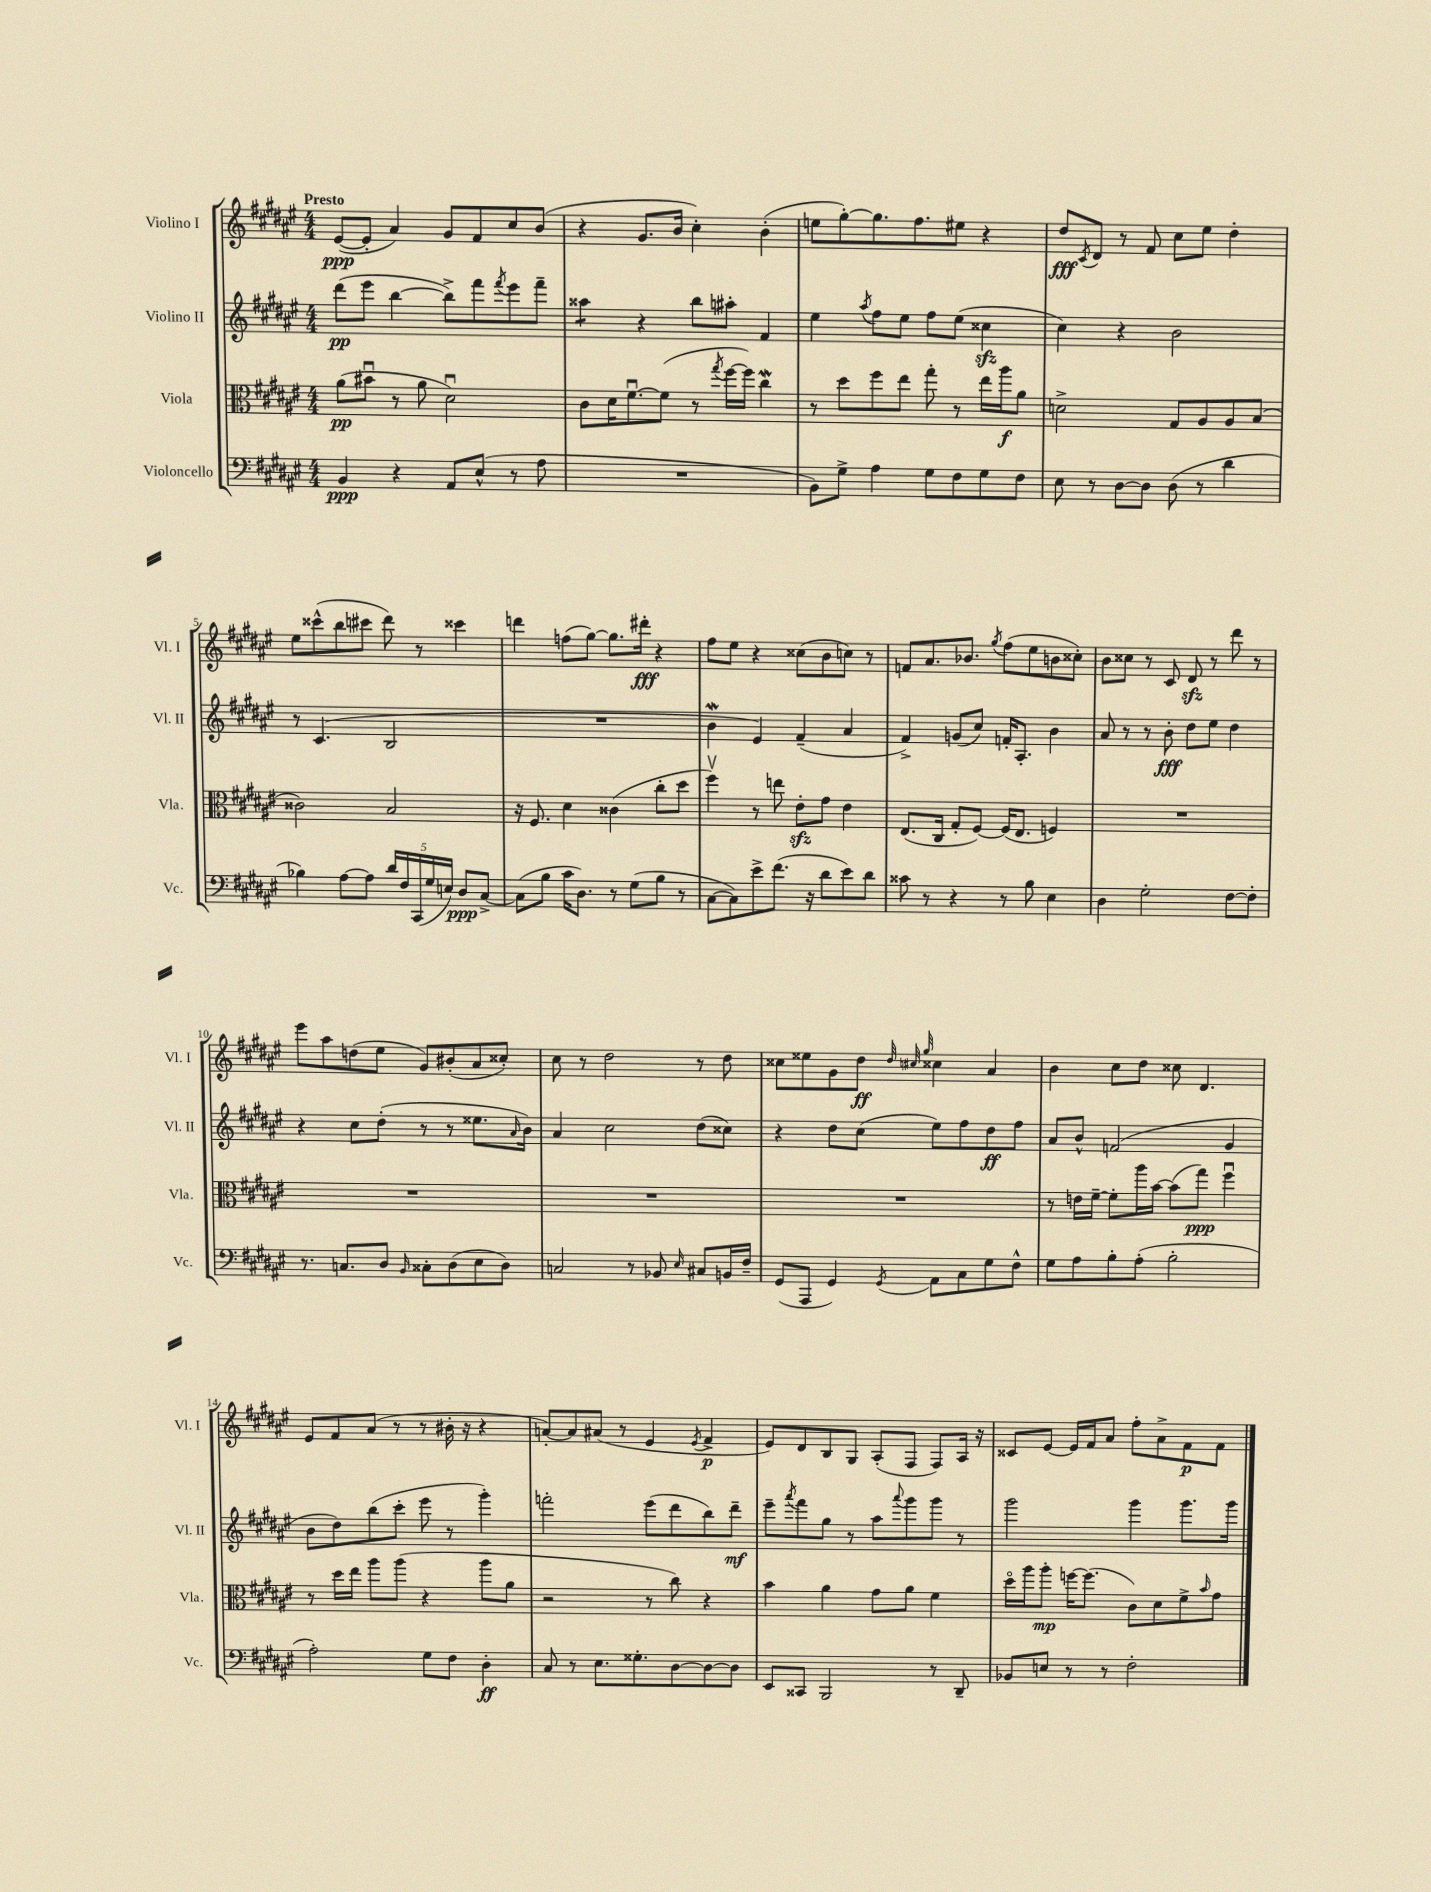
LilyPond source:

<<
\new StaffGroup <<
\new Staff = "s0" \with { instrumentName = "Violino I" shortInstrumentName = "Vl. I" } {
    \clef treble \key fis \major \numericTimeSignature \time 4/4 \tempo "Presto"
    eis'8~\ppp( eis'8-. ais'4) gis'8 fis'8 cis''8 b'8( |
    r4 gis'8. b'16 cis''4-.) b'4-.( |
    e''8 gis''8~-.) gis''8. fis''8. eis''8 r4 |
    dis''8\fff \acciaccatura { cis'8 } dis'8 r8 fis'8 cis''8 eis''8 dis''4-. |
    eis''8 cisis'''8-^( b''8 cis'''8 dis'''8) r8 cisis'''4 |
    d'''4 f''8( gis''8~) gis''8. dis'''16-.\fff r4 |
    fis''8 eis''8 r4 cisis''8( b'8 c''8) r8 |
    f'8 ais'8. bes'8. \acciaccatura { gis''8 } fis''8( eis''8 b'8 cisis''8-.) |
    b'8 cisis''8 r8 cis'8 dis'8\sfz r8 dis'''8 r8 |
    eis'''8 ais''8 d''8( eis''8 gis'8) bis'8-.( ais'8 cisis''8-.) |
    cis''8 r8 dis''2 r8 dis''8 |
    cisis''8 eisis''8 gis'8 dis''8\ff \grace { dis''32 cis''32 gis''32 } cisis''4 ais'4 |
    b'4 cis''8 dis''8 cisis''8 dis'4. |
    eis'8 fis'8 ais'8( r8 r8 bis'16-. r16 r4 |
    a'8~-.) a'8 ais'8( r8 eis'4 \acciaccatura { eis'8 } fis'4->\p |
    eis'8) dis'8 b8 gis8 ais8-.( fis8 fis8) ais16 r16 |
    cisis'8 eis'8~ eis'16 fis'16 ais'8 fis''8-. ais'8-> fis'8\p fis'8 \bar "|." |
}
\new Staff = "s1" \with { instrumentName = "Violino II" shortInstrumentName = "Vl. II" } {
    \clef treble \key fis \major \numericTimeSignature \time 4/4
    dis'''8\pp( eis'''8 b''4~ b''8->) fis'''8 \acciaccatura { fis'''8 } eis'''8 fis'''8-- |
    aisis''4:8 r4 b''8 ais''8-. fis'4 |
    eis''4 \acciaccatura { ais''8 } fis''8 eis''8 fis''8 eis''8( cisis''4\sfz |
    cis''4) r4 b'2 |
    r8 cis'4.( b2 |
    R1 |
    b'4\mordent eis'4) fis'4--( ais'4 |
    fis'4->) g'8( cis''8) f'16-. ais8.-. b'4 |
    ais'8 r8 r8 b'8-.\fff dis''8 eis''8 dis''4 |
    r4 cis''8 dis''8-.( r8 r8 eisis''8. \grace { ais'16 } b'16) |
    ais'4 cis''2 dis''8( cisis''8) |
    r4 dis''8 cis''8( eis''8) fis''8 dis''8\ff fis''8 |
    ais'8 b'8-^ f'2( gis'4 |
    b'8 dis''8) b''8( cis'''8-. eis'''8 r8 gis'''4-.) |
    f'''2-. eis'''8( dis'''8 b''8) dis'''8--\mf |
    eis'''8-- \acciaccatura { ais'''8 } fis'''8 gis''8 r8 ais''8 \appoggiatura { ais'''8 } gis'''8 gis'''8 r8 |
    gis'''2 gis'''4 gis'''8. gis'''16 \bar "|." |
}
\new Staff = "s2" \with { instrumentName = "Viola" shortInstrumentName = "Vla." } {
    \clef alto \key fis \major \numericTimeSignature \time 4/4
    ais'8\pp( bis'8\downbow r8 ais'8 dis'2\downbow) |
    cis'8 dis'16 fis'8.~\downbow fis'8( r8 \acciaccatura { gis''8 } fis''16~ fis''16) cis''4\mordent |
    r8 dis''8 fis''8 eis''8 gis''8-. r8 eis''16 ais''16\f ais'8 |
    d'2-> gis8 ais8 ais8 b8( |
    cisis'2) b2 |
    r16 fis8. dis'4 cisis'4( cis''8-. dis''8 |
    fis''4\upbow) r8 e''8 eis'8-.\sfz gis'8 eis'4 |
    eis8.( cis16 gis8-. fis8~) fis16( eis8. f4) |
    R1 |
    R1 |
    R1 |
    R1 |
    r8 e'16 fis'16~-- fis'8-. ais''16 b'16~ b'8( gis''8\ppp) fis''4\downbow |
    r8 dis''16 eis''16 ais''8 ais''8( r4 ais''8 ais'8 |
    r2 r8 cis''8) r4 |
    b'4 ais'4 gis'8 ais'8 fis'4 |
    dis''16\flageolet ais''16 ais''8-.\mp f''16~ f''8.( cis'8) dis'8 fis'8-> \grace { b'16 } gis'8 \bar "|." |
}
\new Staff = "s3" \with { instrumentName = "Violoncello" shortInstrumentName = "Vc." } {
    \clef bass \key fis \major \numericTimeSignature \time 4/4
    b,4\ppp r4 ais,8 eis8-^( r8 ais8 |
    R1 |
    b,8) gis8-> ais4 gis8 fis8 gis8 fis8 |
    eis8 r8 dis8~ dis8 dis8( r8 dis'4 |
    bes4) ais8~ ais8 \tuplet 5/4 { dis'16 fis16 cis,16( gis16 e16) } dis8\ppp cis8~-> |
    cis8( b8 cis'16 dis8.) r8 gis8( b8 r8 |
    cis8~ cis8) eis'8-> fis'8.( r16 dis'8 eis'8) dis'8 |
    cisis'8 r8 r4 r8 b8 eis4 |
    dis4 gis2-. fis8~ fis8-. |
    r8. c8. dis8 \grace { b,16 } cisis8-. dis8( eis8 dis8) |
    c2 r8 bes,8 \grace { eis16 } cis8 b,16 fis16-- |
    gis,8( ais,,8 gis,4) \acciaccatura { gis,8 } ais,8 cis8 gis8 fis8-^ |
    gis8 ais8 b8-. ais8-.( b2-. |
    ais2-.) gis8 fis8 dis4-.\ff |
    cis8 r8 eis8. gisis8.-. dis8~ dis8~ dis8 |
    eis,8 cisis,8 b,,2 r8 dis,8-- |
    bes,8 e8 r8 r8 fis2-. \bar "|." |
}
>>
>>
